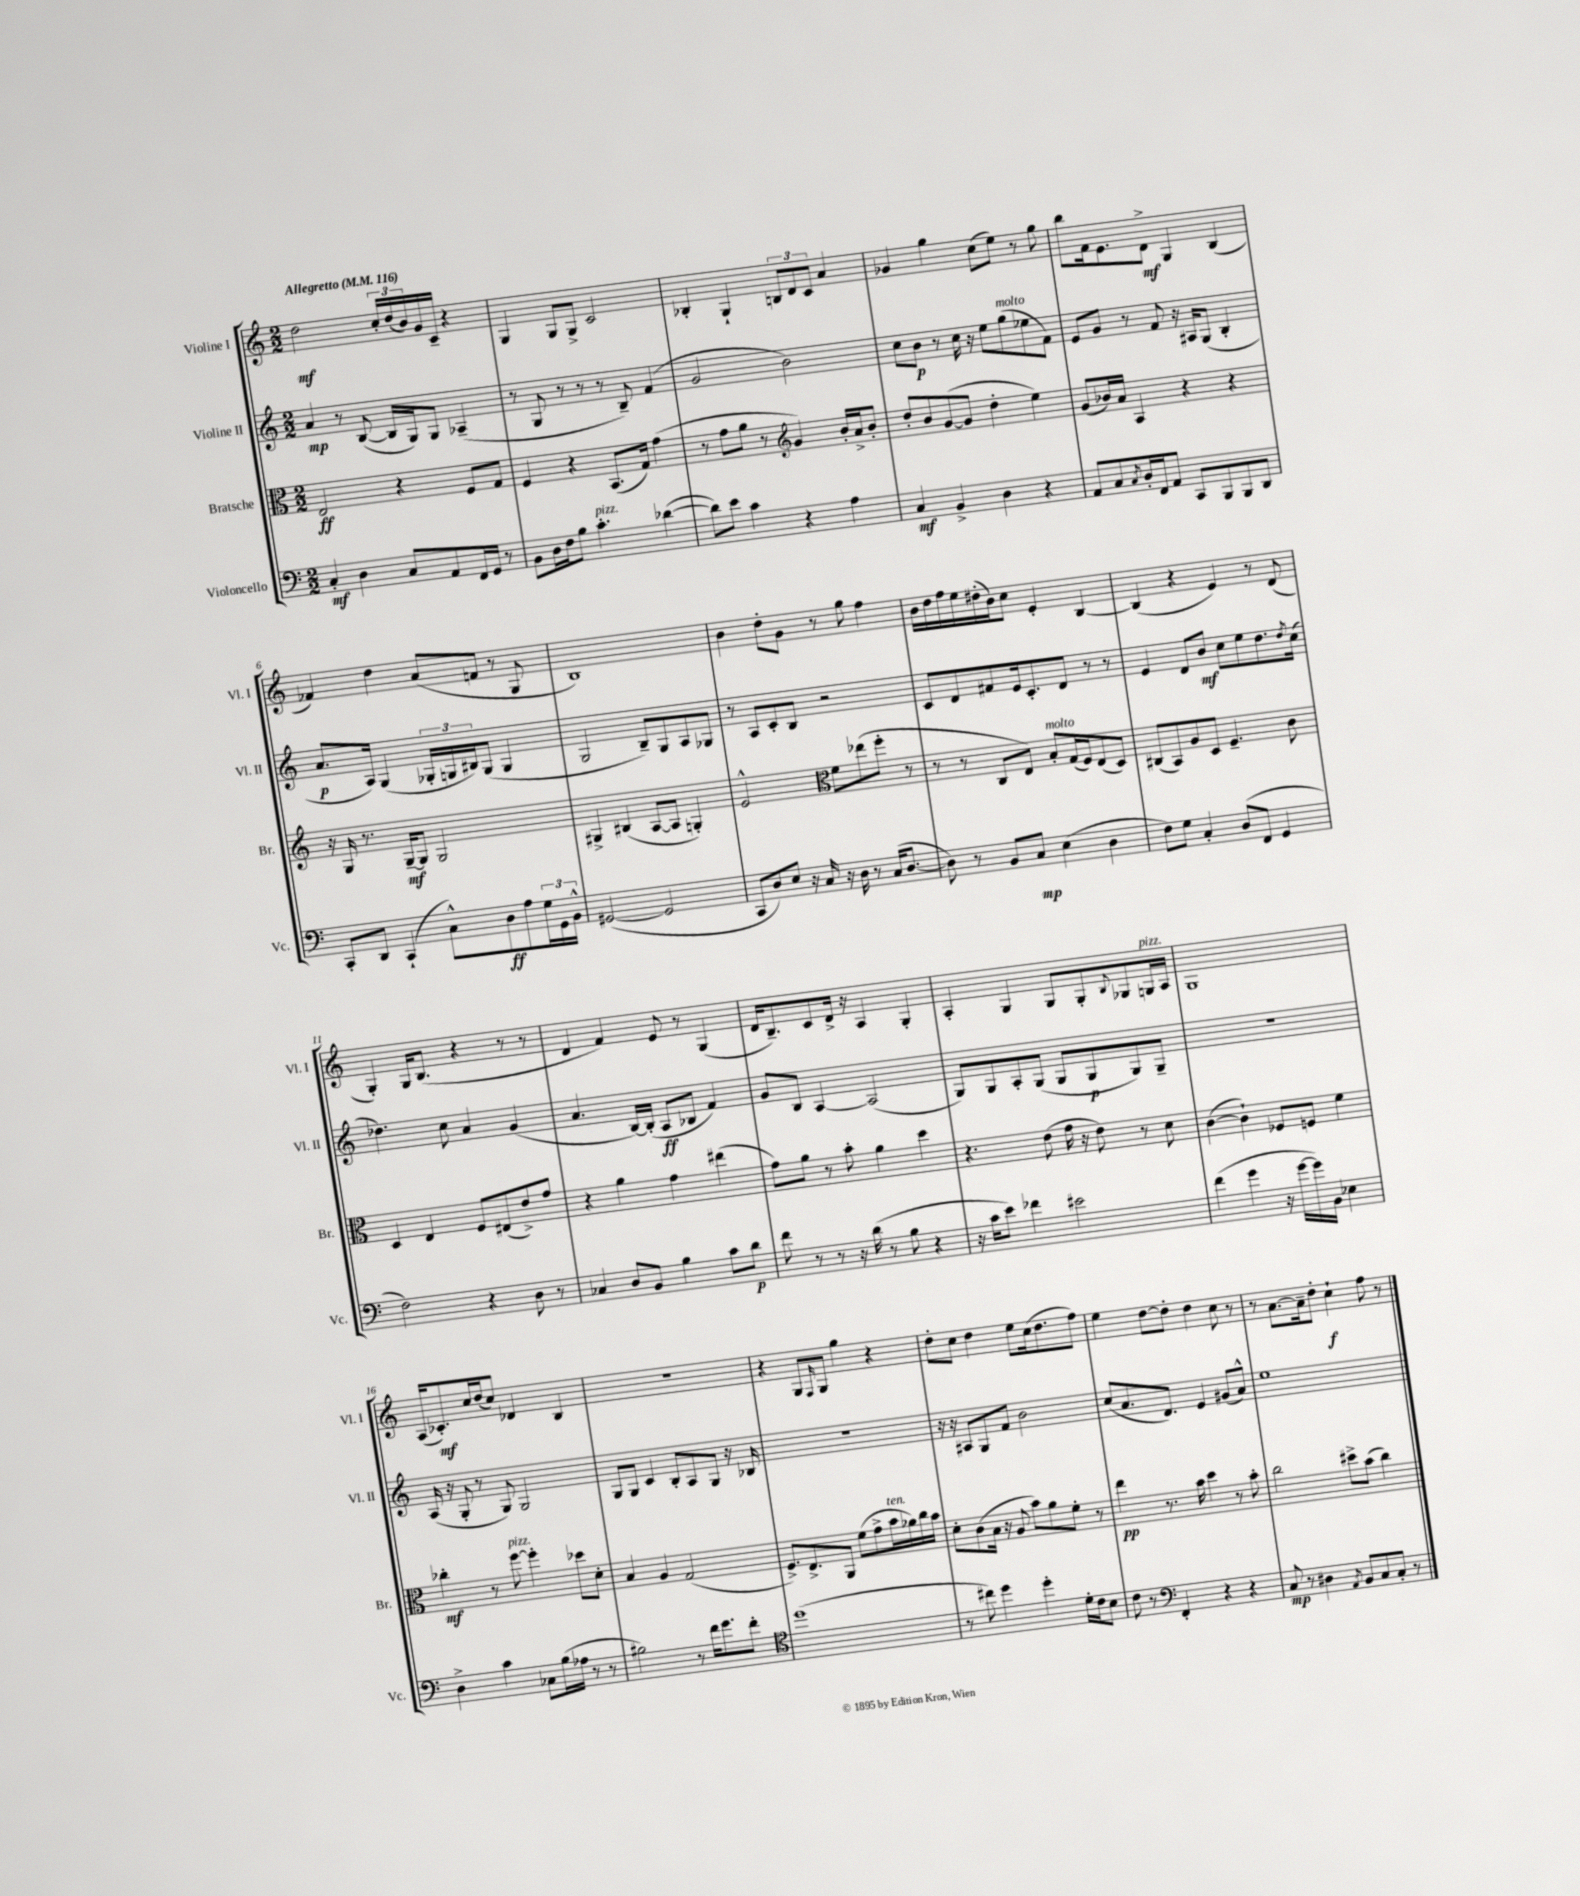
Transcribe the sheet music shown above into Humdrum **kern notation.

**kern	**dynam	**kern	**dynam	**kern	**dynam	**kern	**dynam
*part4	*part4	*part3	*part3	*part2	*part2	*part1	*part1
*staff4	*staff4	*staff3	*staff3	*staff2	*staff2	*staff1	*staff1
*I"Violoncello	*	*I"Bratsche	*	*I"Violine II	*	*I"Violine I	*
*I'Vc.	*	*I'Br.	*	*I'Vl. II	*	*I'Vl. I	*
*clefF4	*	*clefC3	*	*clefG2	*	*clefG2	*
*k[]	*	*k[]	*	*k[]	*	*k[]	*
*M2/2	*	*M2/2	*	*M2/2	*	*M2/2	*
*MM116	*	*MM116	*	*MM116	*	*MM116	*
=1	=1	=1	=1	=1	=1	=1	=1
!	!	!	!	!	!	!LO:TX:a:B:t=Allegretto	!
4C'/	mf	2E/	ff	4a/	mp	2dd\	mf
4D\	.	.	.	8r	.	.	.
.	.	.	.	([8B/	.	.	.
8C/L	.	4r	.	16B/LL]	.	24cc'/LL	.
.	.	.	.	.	.	(24dd/	.
.	.	.	.	16G/J)	.	.	.
.	.	.	.	.	.	24b/)	.
8AA/	.	.	.	8G/J	.	16g/	.
.	.	.	.	.	.	16c~/JJ	.
16FF/L	.	8F/L	.	(4A-X~/	.	4r	.
16GG/JJ	.	.	.	.	.	.	.
8r	.	8G/J	.	.	.	.	.
=2	=2	=2	=2	=2	=2	=2	=2
8BB\L	.	4F/	.	8r	.	4G/	.
16D\L	.	.	.	8G/	.	.	.
16F\J	.	.	.	.	.	.	.
8B\J	.	4r	.	8r	.	8G/L	.
!LO:TX:a:i:t=pizz.	!	!	!	!	!	!	!
4.c'\	.	.	.	8r	.	8G^/J	.
.	.	(8.BB/L	.	8r	.	2c/	.
.	.	.	.	8B~/)	.	.	.
.	.	16G/Jk)	.	.	.	.	.
([4d-X\	.	(4g\	.	(4f/	.	.	.
=3	=3	=3	=3	=3	=3	=3	=3
8d-\L])	.	8r	.	2g/	.	4B-X'/	.
8e\J	.	8g\L	.	.	.	.	.
4c\	.	8a\J	.	.	.	4G`/	.
.	.	8r	.	.	.	.	.
*	*	*clefG2	*	*	*	*	*
4r	.	4g/)	.	2b\)	.	12Bn/L	.
.	.	.	.	.	.	12d/	.
.	.	.	.	.	.	12c/J	.
4A\	.	16b'/LL	.	.	.	4a/	.
.	.	16a^/J	.	.	.	.	.
.	.	8b'/J	.	.	.	.	.
=4	=4	=4	=4	=4	=4	=4	=4
4C/	mf	8dd'/L	.	8cc\L	.	4g-X/	.
.	.	8b/	.	8b\J	p	.	.
4BB^/	.	([8g/	.	8r	.	4gg\	.
.	.	8g/J]	.	16cc\	.	.	.
.	.	.	.	16r	.	.	.
4D\	.	4dd'\	.	8ee\L	.	(8cc\L	.
!	!	!	!	!LO:TX:a:i:t=molto	!	!	!
.	.	.	.	(8gg\	.	8ee\J)	.
4r	.	4ee\)	.	8ee-X\	.	8r	.
.	.	.	.	8f\J)	.	8gg\	.
=5	=5	=5	=5	=5	=5	=5	=5
8AA/L	.	(8g/L	.	8e/L	.	8bb\L	.
8C/	.	16b-X/L)	.	8g/J	.	16f\k	.
.	.	16a/JJ	.	.	.	8.e\	.
8qC/	.	.	.	.	.	.	.
16D'/L	.	4A/	.	8r	.	.	.
16FF/J	.	.	.	.	.	.	.
8AA/J	.	.	.	8f/	.	8d^\J	mf
8CC/L	.	4r	.	16r	.	4G/	.
.	.	.	.	16A#X/KL	.	.	.
8BBB/	.	.	.	(8G/J	.	.	.
8BBB/	.	4r	.	4B'/	.	(4B/	.
8DD/J	.	.	.	.	.	.	.
!!LO:LB:g=z
=6	=6	=6	=6	=6	=6	=6	=6
8CC'/L	.	16r	.	8.a/L	p	4f-X/)	.
.	.	16G/	.	.	.	.	.
8DD/J	.	8.r	.	.	.	.	.
.	.	.	.	16A/Jk)	.	.	.
(4CC`/	.	.	.	(4G/	.	4dd\	.
.	.	[16G~/KL	mf	.	.	.	.
.	.	8G/J]	.	.	.	.	.
8C^^\L)	.	2G/	.	24G-X'/LL	.	(8a/L	.
.	.	.	.	24Gn/	.	.	.
.	.	.	.	24B#X/J)	.	.	.
8D\	ff	.	.	(8G/J	.	8fn/J	.
8A\	.	.	.	4G/	.	8r	.
24G\L	.	.	.	.	.	8G/	.
24GG\	.	.	.	.	.	.	.
24BB^^\JJ	.	.	.	.	.	.	.
=7	=7	=7	=7	=7	=7	=7	=7
([2GG#X/	.	4G#X^/	.	2G/	.	1B)	.
.	.	(4B#X/	.	.	.	.	.
2GG#/]	.	[8A/L	.	8B~/L)	.	.	.
.	.	8A/J]	.	8G/	.	.	.
.	.	4Gn'/)	.	8A/	.	.	.
.	.	.	.	8G-X/J	.	.	.
=8	=8	=8	=8	=8	=8	=8	=8
8CC/L	.	2e^^/	.	8r	.	4b\	.
8D/)	.	.	.	8A/L	.	.	.
8E/J	.	.	.	8c'/	.	8dd'\L	.
16r	.	.	.	8B/J	.	8g\J	.
16C/	.	.	.	.	.	.	.
*	*	*clefC3	*	*	*	*	*
16r	.	8f\L	.	2r	.	8r	.
16D\	.	.	.	.	.	.	.
8r	.	(8ee-X\	.	.	.	8gg\	.
(16C/KL	.	8ff'\J	.	.	.	4ff\	.
[8.D/J	.	.	.	.	.	.	.
.	.	8r	.	.	.	.	.
=9	=9	=9	=9	=9	=9	=9	=9
8D\])	.	8r	.	8c/L	.	16b\LL	.
.	.	.	.	.	.	16dd\	.
8r	.	8r	.	8d/	.	16ff\	.
.	.	.	.	.	.	16ee\	.
8BB/L	.	8C/L	.	8f#X/	.	(16dd#X'\	.
.	.	.	.	.	.	16b\J)	.
8C/J	mp	8E/J)	.	16e/k	.	8cc\J	.
.	.	.	.	8.c'/	.	.	.
!	!	!LO:TX:a:i:t=molto	!	!	!	!	!
(4E\	.	8B'/L	.	.	.	4e'/	.
.	.	(16G/L	.	8d/J	.	.	.
.	.	16F/J)	.	.	.	.	.
4D\	.	(8E/	.	8r	.	[4B/	.
.	.	8D/J)	.	8r	.	.	.
=10	=10	=10	=10	=10	=10	=10	=10
8F\L)	.	(8C#X/L	.	4e/	.	(4B/]	.
8G\J	.	8BB/)	.	.	.	.	.
4C'/	.	8A/	.	8d/L	.	4r	.
.	.	8D/J	.	8b/J	mf	.	.
(8D/L	.	4.F~/	.	8cc\L	.	4e/)	.
8FF/J	.	.	.	8ee\	.	.	.
4GG/	.	.	.	8.dd\	.	8r	.
.	.	8c\	.	.	.	(8d/	.
.	.	.	.	8qdd/	.	.	.
.	.	.	.	(16cc\Jk	.	.	.
!!LO:LB:g=z
=11	=11	=11	=11	=11	=11	=11	=11
2F\)	.	4D/	.	4.dd-X\)	.	4G'/)	.
.	.	4E/	.	.	.	16G/KL	.
.	.	.	.	.	.	(8.B/J	.
.	.	.	.	8cc\	.	.	.
4r	.	8F/L	.	4a/	.	4r	.
.	.	(8E#X/	.	.	.	.	.
8D\	.	8e^/)	.	(4g/	.	8r	.
8r	.	8g/J	.	.	.	8r	.
=12	=12	=12	=12	=12	=12	=12	=12
4C-X/	.	4r	.	4.a/	.	4d/	.
8D/L	.	4a\	.	.	.	4f/)	.
8BB/J	.	.	.	[16B/LL)	.	.	.
.	.	.	.	(16B'/JJ]	.	.	.
4B\	.	4g\	.	8A/L	ff	8e/	.
.	.	.	.	8B-X/J	.	8r	.
8c\L	.	(4ee#X\	.	4f/)	.	(4G/	.
8d\J	p	.	.	.	.	.	.
=13	=13	=13	=13	=13	=13	=13	=13
8f\	.	8g\L)	.	8g/L	.	16d/KL	.
.	.	.	.	.	.	8.B~/)	.
8r	.	8a\J	.	8B/J	.	.	.
8r	.	8r	.	[4A/	.	8c/	.
16r	.	8b'\	.	.	.	16d^/Jk	.
(16d\	.	.	.	.	.	16r	.
8r	.	4a\	.	(2A/]	.	4A/	.
8B\	.	.	.	.	.	.	.
4r	.	4dd\	.	.	.	4G'/	.
=14	=14	=14	=14	=14	=14	=14	=14
16r	.	4.r	.	8G/L)	.	4A'/	.
16c\KL	.	.	.	.	.	.	.
8e\J)	.	.	.	8G/	.	.	.
4f-X\	.	.	.	8A'/	.	4G/	.
.	.	(8e\	.	(8G/J	.	.	.
2e#X\	.	16g\	.	8G/L	.	8G/L	.
.	.	16r	.	.	.	.	.
.	.	8e\)	.	8G/	p	8G'/	.
.	.	.	.	.	.	8qqB/	.
.	.	8r	.	8G/)	.	8G-X/	.
!	!	!	!	!	!	!LO:TX:a:i:t=pizz.	!
.	.	8d\	.	8G~/J	.	16Gn/L	.
.	.	.	.	.	.	16A/JJ	.
=15	=15	=15	=15	=15	=15	=15	=15
(4f\	.	([4c\	.	1r	.	1G	.
4g\	.	4c`\])	.	.	.	.	.
16r	.	8F-X/L	.	.	.	.	.
[16g\LL	.	.	.	.	.	.	.
16g\])	.	8Fn/J	.	.	.	.	.
16BB\JJ	.	.	.	.	.	.	.
4E-X\	.	4f\	.	.	.	.	.
!!LO:LB:g=z
=16	=16	=16	=16	=16	=16	=16	=16
4D^\	.	4cc-X'\	mf	(16A/	.	(16A/KL	.
.	.	.	.	16r	.	8.c-X'/)	mf
.	.	.	.	8G'/	.	.	.
4c\	.	8r	.	8r	.	16cc/L	.
.	.	.	.	.	.	(16dd/J	.
!	!	!LO:TX:a:i:t=pizz.	!	!	!	!	!
.	.	[8ff\	.	8G/)	.	8cc/J)	.
8C-X\L	.	4ff'\]	.	2G/	.	4d-X/	.
(16B\L	.	.	.	.	.	.	.
16A-X\JJ	.	.	.	.	.	.	.
8r	.	8dd-X\L	.	.	.	4B/	.
8r	.	8d'\J	.	.	.	.	.
=17	=17	=17	=17	=17	=17	=17	=17
2B#X\)	.	4B/	.	8G/L	.	1r	.
.	.	.	.	8G/J	.	.	.
.	.	4A/	.	4c/	.	.	.
8r	.	(2G/	.	8B'/L	.	.	.
16f\KL	.	.	.	8A/	.	.	.
8.g\	.	.	.	.	.	.	.
.	.	.	.	8G/J	.	.	.
8f'\J	.	.	.	16r	.	.	.
.	.	.	.	16B-X/	.	.	.
=18	=18	=18	=18	=18	=18	=18	=18
*clefC4	*	*	*	*	*	*	*
(1dd	.	8.F^/L)	.	1r	.	4r	.
.	.	8.E^/	.	.	.	.	.
.	.	.	.	.	.	8G/L	.
.	.	.	.	.	.	16qqF/	.
.	.	8AA/J	.	.	.	8G/J	.
.	.	(8f\L	.	.	.	4gg\	.
.	.	8g^\	.	.	.	.	.
!	!	!LO:TX:a:i:t=ten.	!	!	!	!	!
.	.	16b\L	.	.	.	4r	.
.	.	16a-X\)	.	.	.	.	.
.	.	16cc\	.	.	.	.	.
.	.	16b\JJ	.	.	.	.	.
=19	=19	=19	=19	=19	=19	=19	=19
8r	.	8d'\L	.	16r	.	8dd'\L	.
.	.	.	.	16r	.	.	.
8cc#X\)	.	(8c\	.	8A#X/L	.	8cc\J	.
4dd\	.	16B\Jk	.	8G/	.	4dd\	.
.	.	16r	.	.	.	.	.
.	.	8A/	.	8f/J	.	.	.
4dd'\	.	8b\L)	.	2b\	.	8ee\L	.
.	.	8a\	.	.	.	(16cc\k	.
.	.	.	.	.	.	8.dd\	.
16d'\LL	.	8f'\J	.	.	.	.	.
16c\J	.	.	.	.	.	.	.
8B\J	.	8r	.	.	.	8ff\J)	.
=20	=20	=20	=20	=20	=20	=20	=20
8c\	.	4ee\	pp	(8cc/L	.	4ee\	.
8r	.	.	.	8.a/	.	.	.
*clefF4	*	*	*	*	*	*	*
4FF'/	.	8.r	.	.	.	[8dd\L	.
.	.	.	.	8.d/J)	.	.	.
.	.	.	.	.	.	8dd'\J]	.
.	.	16b\	.	.	.	.	.
4r	.	4dd\	.	4e/	.	4dd\	.
4r	.	8r	.	(8g#X/L	.	8cc\	.
.	.	8b'\	.	8a^^/J)	.	8r	.
=21	=21	=21	=21	=21	=21	=21	=21
8C/	mp	2cc\	.	1ee	.	8r	.
8r	.	.	.	.	.	[8.a\L	.
4D#X\	.	.	.	.	.	.	.
.	.	.	.	.	.	16a~\k]	.
.	.	.	.	.	.	8dd'\J	.
8qAA/	.	.	.	.	.	.	.
8BB/L	.	8dd#X^\L	.	.	.	4cc`\	f
8C/	.	(8b\J	.	.	.	.	.
8C'/J	.	4cc\)	.	.	.	8ff\	.
8r	.	.	.	.	.	8r	.
==	==	==	==	==	==	==	==
*-	*-	*-	*-	*-	*-	*-	*-
